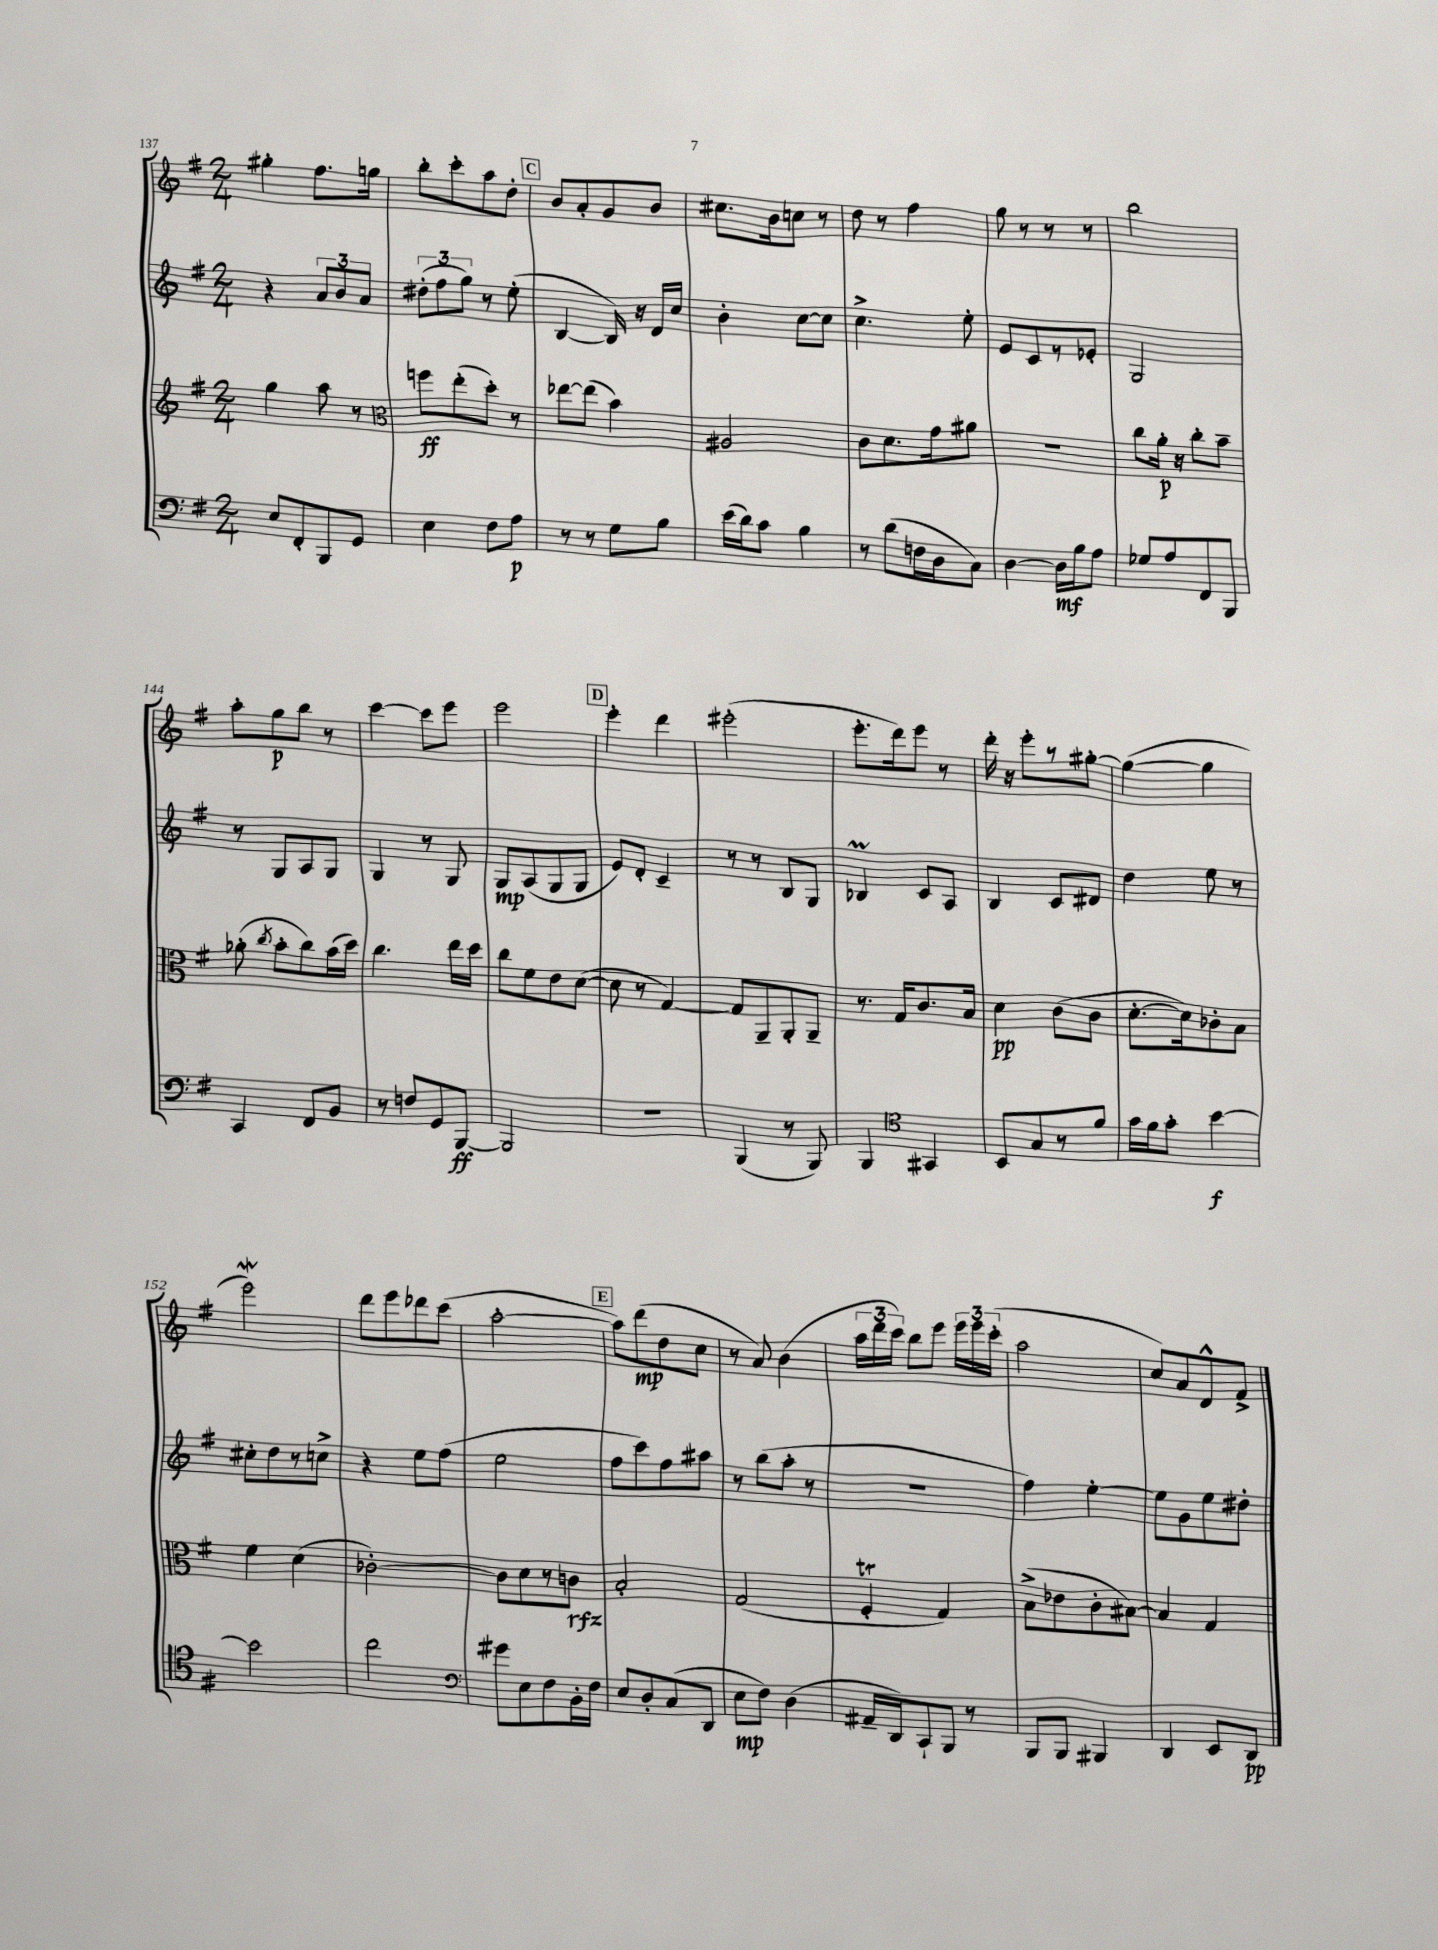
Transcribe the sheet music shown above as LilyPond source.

<<
\new StaffGroup <<
\new Staff = "s0" {
    \clef treble \key g \major \numericTimeSignature \time 2/4
    \autoBeamOff gis''4-. fis''8.[ g''16] |
    b''8[-. c'''8-. a''8 d''8]-. |
    \mark \markup { \box "C" } b'8[ a'8-. g'8 b'8] |
    cis''8.[ b'16 c''8] r8 |
    d''8 r8 fis''4 |
    g''8 r8 r8 r8 |
    b''2 |
    a''8[-. g''8\p b''8] r8 |
    c'''4~ c'''8[ e'''8] |
    e'''2 |
    \mark \markup { \box "D" } e'''4-. d'''4 |
    eis'''2-.( |
    e'''8.[-. d'''16) e'''8] r8 |
    d'''16-. r16 e'''8[-. r8 gis''8]~-. |
    gis''4~( gis''4 |
    e'''2\mordent) |
    d'''8[ e'''8 des'''8 c'''8]( |
    a''2~-. |
    \mark \markup { \box "E" } a''8[) d'''8\mp( d''8 c''8] |
    r8 a'8) b'4( |
    \tuplet 3/2 { a''16[ d'''16 c'''16]) } b''8[ e'''8] \tuplet 3/2 { e'''16[ e'''16 c'''16]-.( } |
    a''2 |
    c''8[) a'8 d'8-^ fis'8]-> \bar "|." |
}
\new Staff = "s1" {
    \clef treble \key g \major \numericTimeSignature \time 2/4
    \autoBeamOff r4 \tuplet 3/2 { a'8[ b'8 a'8] } |
    \tuplet 3/2 { dis''8[-.( fis''8 g''8]) } r8 e''8-.( |
    \mark \markup { \box "C" } b4~ b16) r16 d'16[ c''16] |
    b'4-. c''8[~ c''8] |
    c''4.-> e''8-. |
    e'8[ c'8 r8 ees'8]-. |
    g2 |
    r8 g8[ a8 g8] |
    g4 r8 g8 |
    g8[\mp a8( g8 g8] |
    \mark \markup { \box "D" } e'8[) d'8]-. c'4-- |
    r8 r8 b8[ g8] |
    bes4\prall c'8[ a8] |
    b4 c'8[ dis'8] |
    d''4 e''8 r8 |
    cis''8[-. d''8 r8 c''8]-> |
    r4 e''8[ fis''8]( |
    e''2 |
    \mark \markup { \box "E" } fis''8[ c'''8) fis''8 ais''8] |
    r8 b''8[( a''8]-. r8 |
    R2 |
    fis''4) e''4~-. |
    e''8[ g'8 e''8 dis''8]-. \bar "|." |
}
\new Staff = "s2" {
    \clef treble \key g \major \numericTimeSignature \time 2/4
    \autoBeamOff g''4 a''8 r8 |
    \clef alto f''8[\ff e''8-.( d''8]-.) r8 |
    \mark \markup { \box "C" } ees''8[~ ees''8]( b'4) |
    ais2 |
    c'8[ d'8. g'16 ais'8] |
    R2 |
    c''8[ a'16]-.\p r16 c''8[-. b'8]-- |
    aes'8-.( \acciaccatura { c''8 } b'8[-. c''8) b'16( d''16]) |
    c''4. e''16[ d''16] |
    c''8[ fis'8 e'8 d'8]~( |
    \mark \markup { \box "D" } d'8 r8 g4~) |
    g8[ a,8-- a,8-. a,8]-- |
    r8. g16[ c'8. b16] |
    d'4\pp c'8[( c'8] |
    d'8.[~-. d'16) ces'8-. b8] |
    fis'4 d'4( |
    ces'2~-.) |
    ces'8[ d'8 r8 c'8]\rfz |
    \mark \markup { \box "E" } b2-. |
    g2( |
    fis4-.\trill g4) |
    b8[->( ees'8 c'8-. bis8]~) |
    bis4 g4 \bar "|." |
}
\new Staff = "s3" {
    \clef bass \key g \major \numericTimeSignature \time 2/4
    \autoBeamOff e8[ fis,8-. b,,8 g,8] |
    e4 fis8[ a8]\p |
    \mark \markup { \box "C" } r8 r8 g8[ b8] |
    e'16[( d'16) c'8] b4 |
    r8 d'8[( f16 d16 c8]) |
    d4~ d16[\mf b16 a8] |
    ges8[ a8 fis,8 b,,8] |
    c,4 fis,8[ b,8] |
    r8 f8[ g,8 b,,8]~\ff |
    b,,2 |
    \mark \markup { \box "D" } R2 |
    b,,4( r8 b,,8) |
    b,,4 \clef tenor gis,4 |
    b,8[ g8 r8 fis'8] |
    g'16[ fis'16 g'8]-. b'4~\f |
    b'2 |
    c''2 |
    \clef bass gis'8[ e8 fis8 b,16-. fis16] |
    \mark \markup { \box "E" } e8[ d8-. c8( d,8] |
    e8[\mp fis8]) d4( |
    ais,16[-- d,16) c,8-! b,,8] r8 |
    b,,8[ b,,8] bis,,4 |
    d,4 e,8[ d,8]\pp \bar "|." |
}
>>
>>
\layout { \context { \Score currentBarNumber = #137 } }
